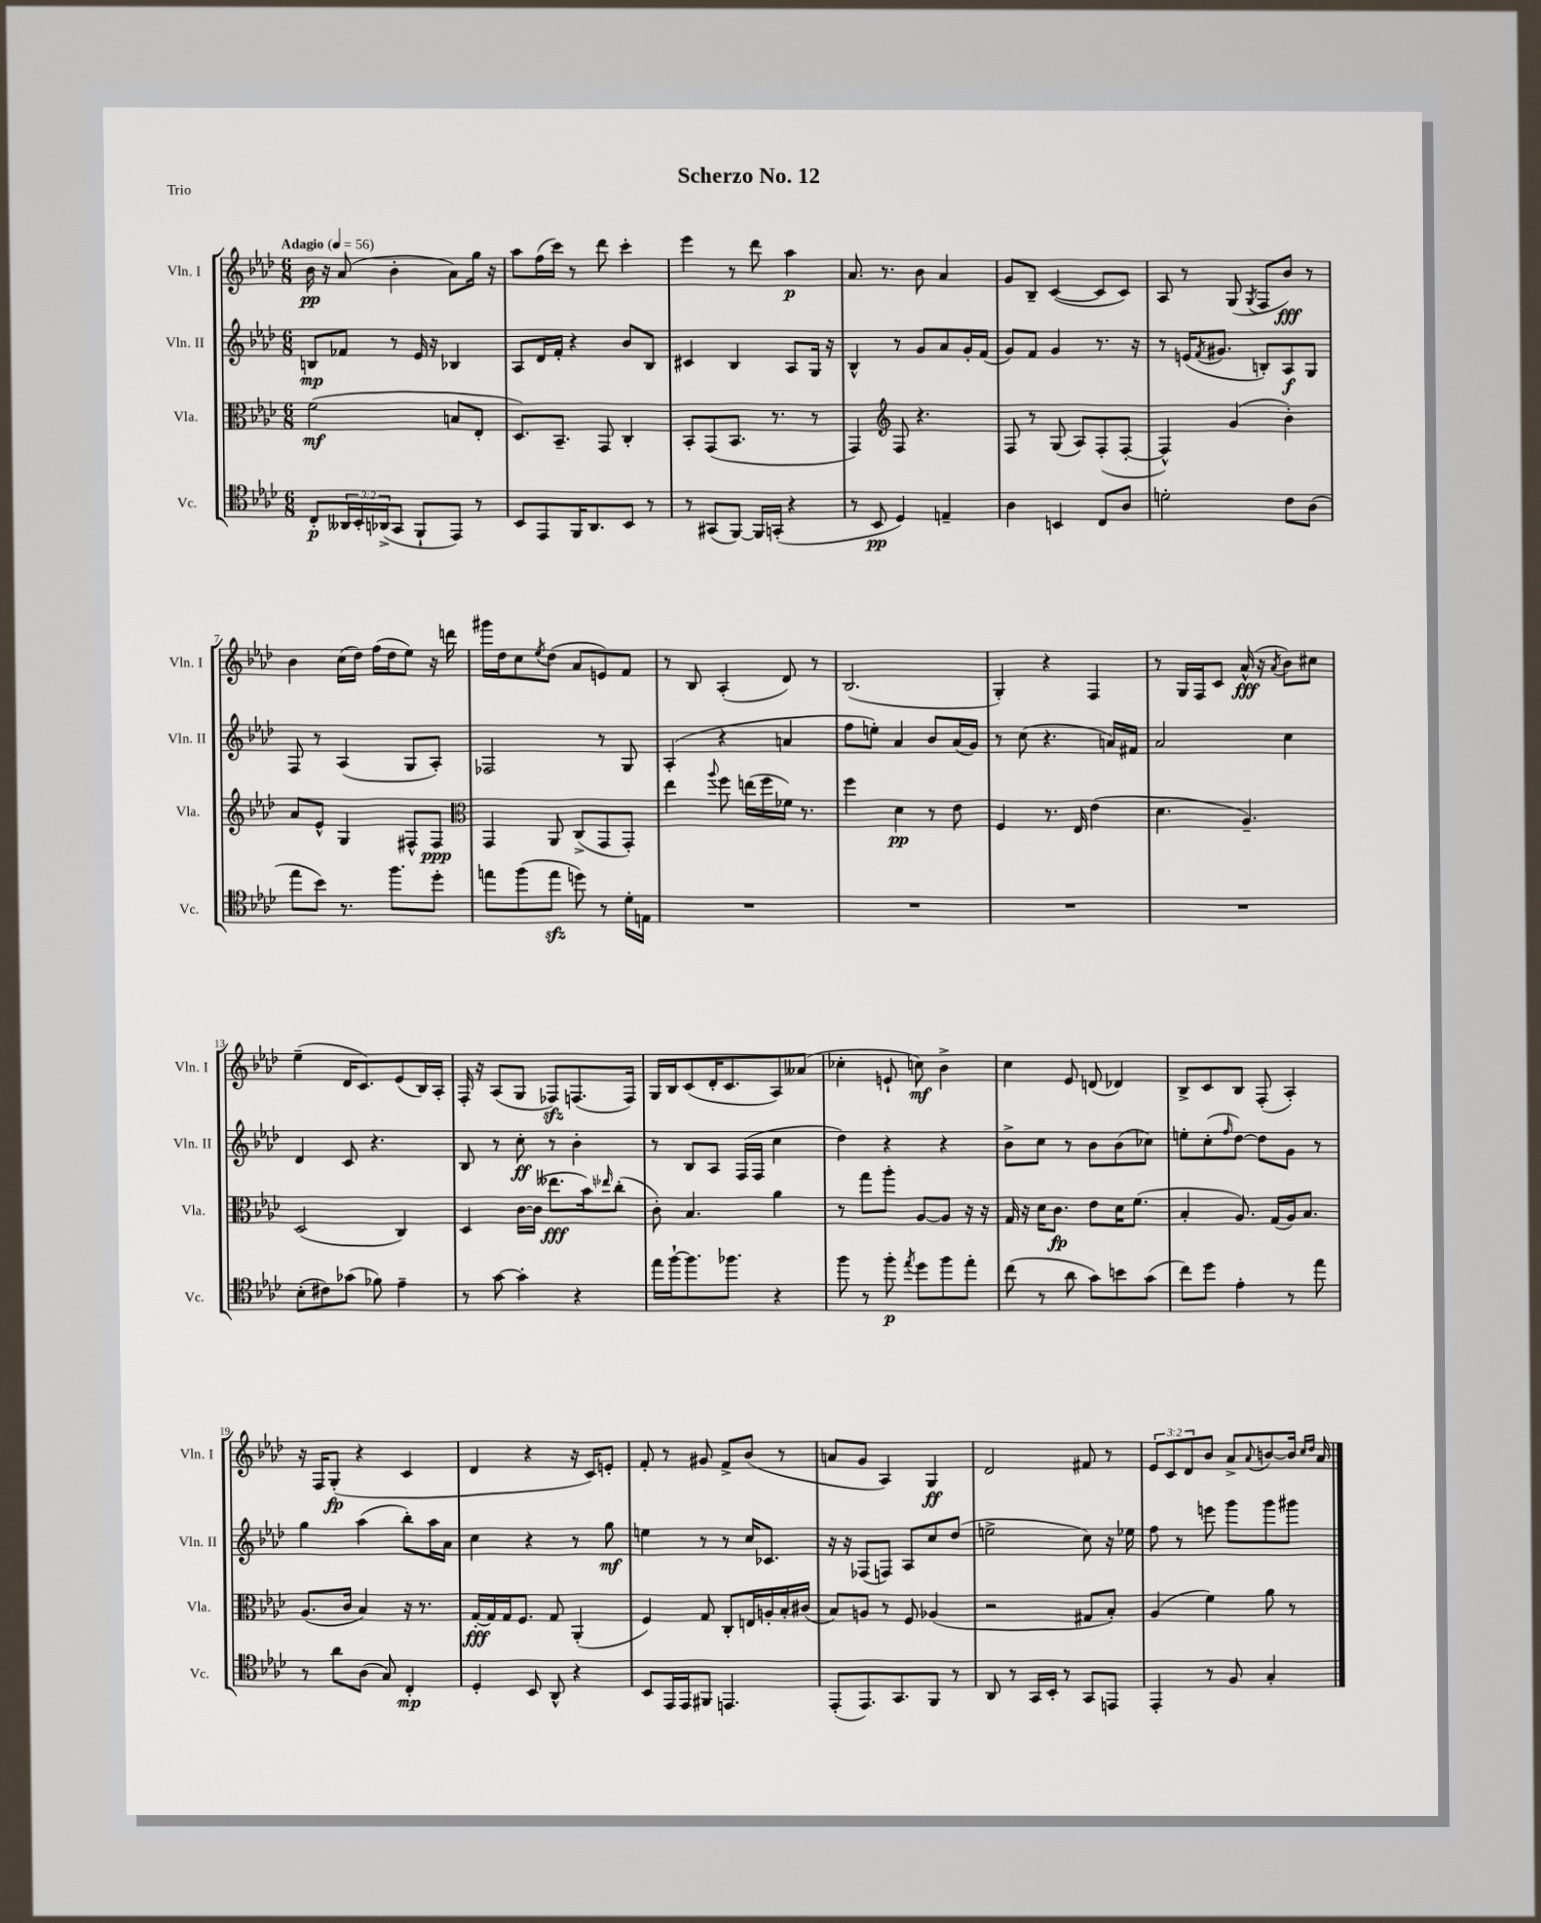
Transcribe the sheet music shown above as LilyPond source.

\header { title = "Scherzo No. 12" piece = "Trio" }
<<
\new StaffGroup <<
\new Staff = "s0" \with { instrumentName = "Vln. I" shortInstrumentName = "Vln. I" } {
    \clef treble \key aes \major \numericTimeSignature \time 6/8 \override Staff.TupletNumber.text = #tuplet-number::calc-fraction-text \tempo "Adagio" 4 = 56
    bes'16\pp r16 aes'8( bes'4-. aes'8) g''16 r16 |
    aes''8 f''16( c'''16) r8 des'''8 c'''4-. |
    ees'''4 r8 des'''8 aes''4\p |
    aes'8. r8. bes'8 aes'4 |
    g'8 bes8-- c'4~( c'8 c'8) |
    aes8 r8 g8( \acciaccatura { g8 } f8 bes'8\fff) r8 |
    bes'4 c''16( des''16) f''16( des''16 ees''8) r16 d'''16 |
    gis'''16 des''16 c''8 \acciaccatura { ees''8 } des''8( aes'8 e'8) f'8 |
    r8 bes8 aes4-.( des'8) r8 |
    bes2.( |
    g4-.) r4 f4 |
    r8 g16 f16 c'8 aes'16-^\fff( r16 \acciaccatura { aes'8 } bes'8) cis''8 |
    ees''4--( des'16 c'8.) ees'8( bes16) aes16-. |
    f16-. r16 aes8( g8 fes8\sfz) f8.( f16) |
    g16 bes16 c'8( des'16-. c'8. aes8) aeses'8( |
    ces''4-. e'8-! c''8\mf) bes'4-> |
    c''4 ees'8 d'8( des'4) |
    bes8-> c'8 bes8 f8-.( aes4-.) |
    r16 f16 g8-.\fp( r4 c'4 |
    des'4 r4 r16 c'16) e'8-. |
    f'8-. r8 gis'8 f'8-> bes'8( r8 |
    a'8 g'8 aes4) g4\ff |
    des'2 fis'8 r8 |
    \tuplet 3/2 { ees'8 c'8 des'8 } bes'8 aes'8-> \appoggiatura { aes'8 } b'8~ b'16 \grace { c''16 des''16 } aes'16 \bar "|." |
}
\new Staff = "s1" \with { instrumentName = "Vln. II" shortInstrumentName = "Vln. II" } {
    \clef treble \key aes \major \numericTimeSignature \time 6/8
    b8\mp fes'8 r8 ees'16 r16 bes4 |
    aes8 des'16 f'16-. r4 bes'8 bes8 |
    cis'4 bes4 aes8 g16 r16 |
    bes4-^ r8 g'8 aes'8 g'16-. f'16( |
    g'8) f'8 g'4 r8. r16 |
    r8 e'16( \acciaccatura { f'8 } gis'8. b8-.) aes8\f g8 |
    f8 r8 aes4( g8 aes8-.) |
    fes2 r8 g8 |
    aes4-.( r4 a'4 |
    f''8 e''8-.) aes'4 bes'8 aes'16( g'16) |
    r8 c''8( r4. a'16) fis'16 |
    aes'2 c''4 |
    des'4 c'8 r4. |
    bes8 r8 c''8-.\ff r8 bes'4-. |
    r8 bes8 aes8 f16( f16 c''4 |
    des''4) r4 r4 |
    bes'8-> c''8 r8 bes'8 bes'8( ces''8) |
    e''8-. c''8-.( \grace { f''16 } des''8~) des''8 g'8 r8 |
    g''4 aes''4( bes''8-.) aes''16 aes'16 |
    c''4 r4 r8 g''8\mf |
    e''4 r8 r8 c''16 ces'8. |
    r16 r16 fes8( f8) aes8 c''8 des''8( |
    e''2-> c''8) r16 ees''16 |
    f''8 r8 e'''8 g'''8 g'''8 gis'''8 \bar "|." |
}
\new Staff = "s2" \with { instrumentName = "Vla." shortInstrumentName = "Vla." } {
    \clef alto \key aes \major \numericTimeSignature \time 6/8
    f'2\mf( b8 ees8-. |
    des8.) bes,8.-- g,8 c4-. |
    bes,8-. g,8( bes,8. r8. r8 |
    g,4) \clef treble f8 r4. |
    f8 r8 g8( aes8) f8-.( f8~-. |
    f4-^) g'4( bes'4-.) |
    aes'8 ees'8-^ g4 fis8-^ fis8\ppp |
    \clef alto g,4 aes,8 c8->( g,8 g,8-.) |
    ees''4 \appoggiatura { aes''8 } f''8 e''16( f''16 fes'16) r8. |
    f''4 des'4\pp r8 ees'8 |
    f4 r8. ees16 ees'4( |
    des'4. aes4.--) |
    des2( c4) |
    des4 c'16~ c'16( eeses''8.\fff bes'16) \grace { ees''16 } c''8-.( |
    c'8-.) bes4. aes'4 |
    r8 g''8 aes''8-. aes8~ aes8 r16 r16 |
    g16 r16 des'16 c'8.\fp ees'8 des'16 f'8.( |
    bes4-. aes8.) g16( aes16) bes8. |
    aes8.( c'16 bes4) r16 r8. |
    g16~-.\fff g16 g16 f8. g8 aes,4-.( |
    f4) g8 c8-. e16 a16-. bes16-. cis'16( |
    bes8) a8 r8 f8 aes4( |
    r2 gis8 bes8-.) |
    aes4( f'4) aes'8 r8 \bar "|." |
}
\new Staff = "s3" \with { instrumentName = "Vc." shortInstrumentName = "Vc." } {
    \clef tenor \key aes \major \numericTimeSignature \time 6/8 \override Staff.TupletNumber.text = #tuplet-number::calc-fraction-text
    c8-.\p \tuplet 3/2 { aeses,16 bes,16-. aes,16->( } g,8 f,8-! ees,8) r8 |
    bes,8 ees,8 f,16 aes,8. bes,8 r8 |
    r8 gis,8( f,8~) f,16 g,16-.( r4 |
    r8 bes,8\pp des4) e4-- |
    aes4 b,4 c8 aes8 |
    d'2-. c'8 aes8( |
    ees''8 bes'8) r8. f''8. des''8-. |
    e''8 f''8( e''8\sfz d''8) r8 des'16-. e16 |
    R2. |
    R2. |
    R2. |
    R2. |
    bes8-.( cis'8) ges'8( fes'8) ees'4-- |
    r8 g'8~ g'4-. r4 |
    ees''16 f''16~-! f''8. fes''8. r4 |
    f''8 r8 f''8-.\p \acciaccatura { ees''8 } des''8 f''8 ees''8-. |
    c''8( r8 aes'8 g'8) b'8 g'8( |
    c''8) des''8 ees'4-. r8 ees''8 |
    r8 aes'8 aes8( g8) c4-.\mp |
    des4-. bes,8 aes,8-^ r4 |
    bes,8 ees,16 ees,16 fis,8 e,4. |
    ees,8-.( ees,8.) g,8. f,8 r8 |
    aes,8 r8 g,16 bes,16-. r8 g,8 e,8 |
    ees,4-. r8 f8 g4-. \bar "|." |
}
>>
>>
